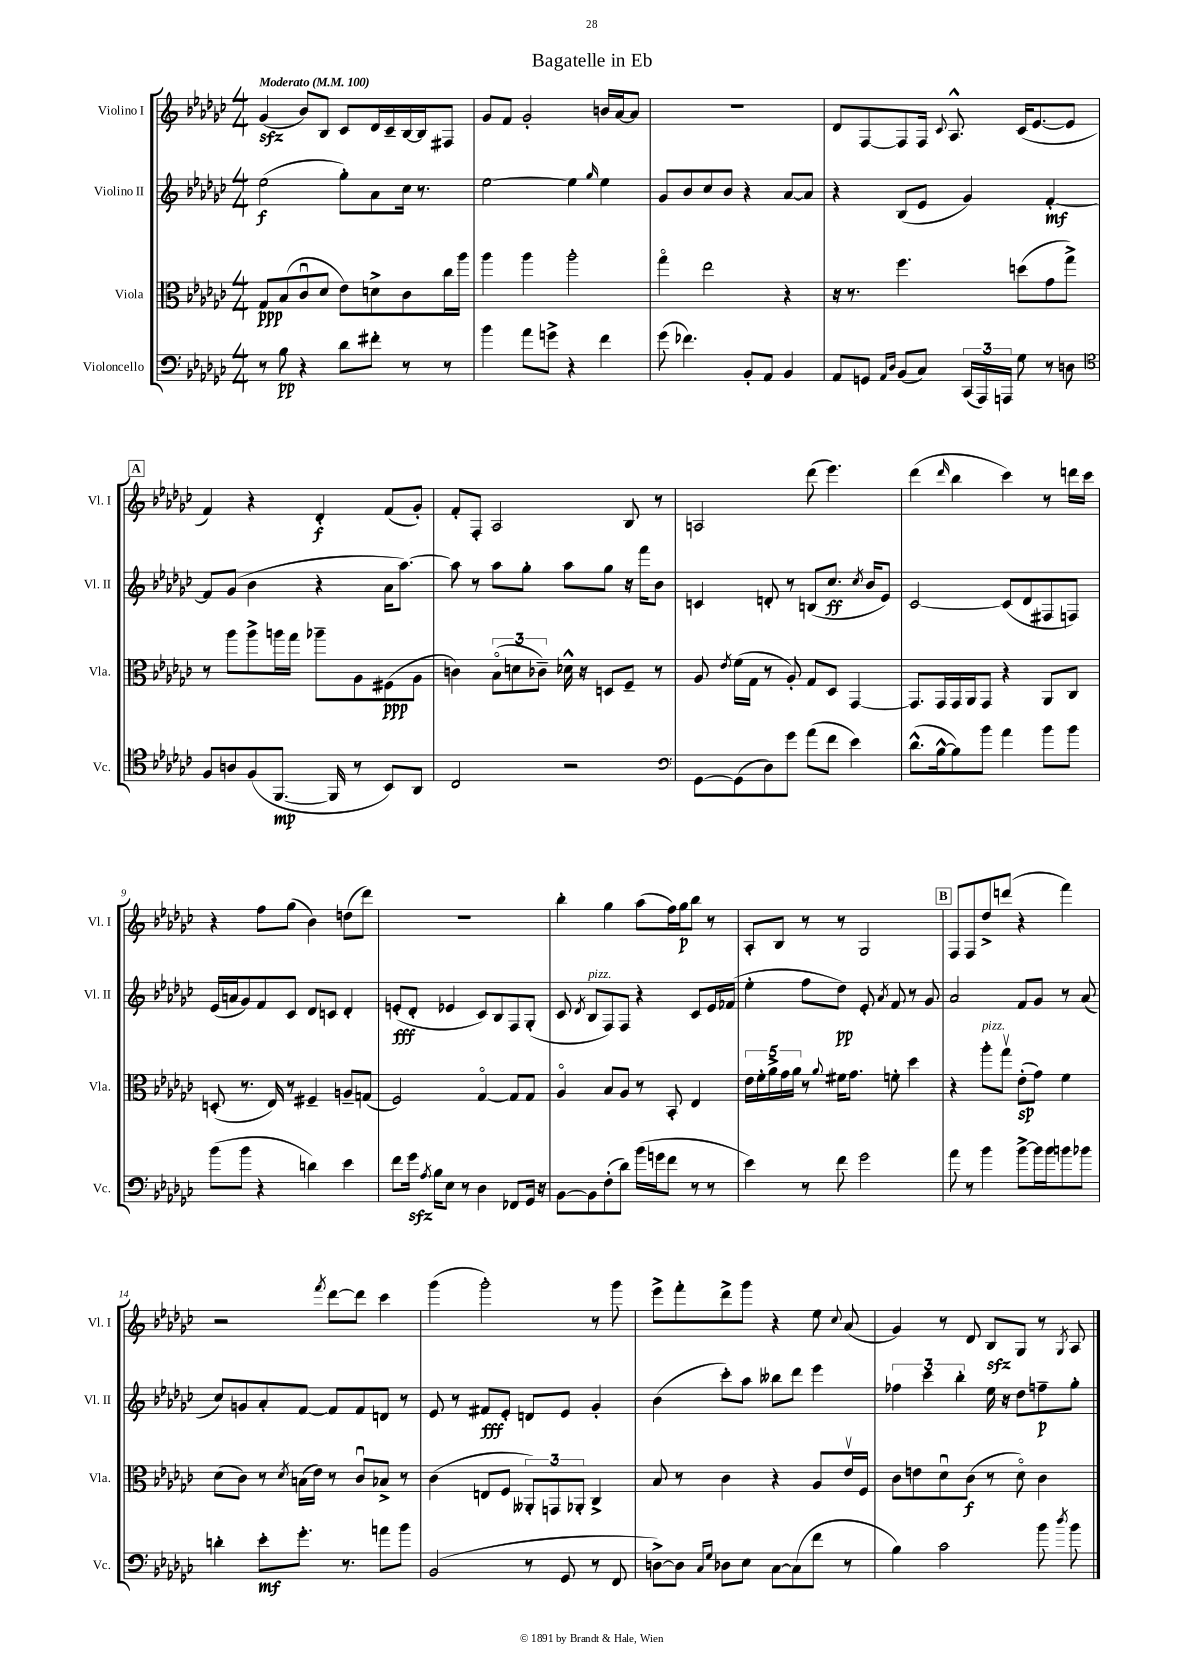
\header { title = "Bagatelle in Eb" }
<<
\new StaffGroup <<
\new Staff = "s0" \with { instrumentName = "Violino I" shortInstrumentName = "Vl. I" } {
    \clef treble \key ges \major \numericTimeSignature \time 4/4 \tempo "Moderato" 4 = 100
    \autoBeamOff ges'4\sfz( bes'8[) bes8] ces'8[ des'16 ces'16-- bes16~ bes16 fis8] |
    ges'8[ f'8] ges'2-. b'16[ aes'16~ aes'8] |
    R1 |
    des'8[ f8~ f8 f16] \appoggiatura { ces'8 } aes8.-^ ces'16[( ees'8.~ ees'8] |
    \mark \markup { \box "A" } f'4) r4 des'4-.\f f'8[( ges'8]-.) |
    f'8[-. f8]-. aes2 bes8 r8 |
    a2 des'''8( ees'''4.) |
    des'''4( \grace { des'''16 } bes''4 ces'''4) r8 d'''16[ ces'''16] |
    r4 f''8[ ges''8]( bes'4) d''8[( des'''8]) |
    R1 |
    bes''4-. ges''4 aes''8[( f''16) ges''16\p bes''8] r8 |
    aes8[-. bes8] r8 r8 ges2 |
    \mark \markup { \box "B" } f8[ f8 des''8-> d'''8]( r4 f'''4) |
    r2 \acciaccatura { f'''8 } des'''8[~ des'''8] ces'''4 |
    ges'''4( ges'''2-.) r8 ges'''8 |
    ees'''8[-> f'''8-. des'''8-> ges'''8] r4 ees''8 \appoggiatura { ces''8 } aes'8( |
    ges'4) r8 des'8 bes8[\sfz ges8] r8 \acciaccatura { ges8 } aes8 \bar "|." |
}
\new Staff = "s1" \with { instrumentName = "Violino II" shortInstrumentName = "Vl. II" } {
    \clef treble \key ges \major \numericTimeSignature \time 4/4
    \autoBeamOff ees''2\f( ges''8[-.) aes'8 ces''16] r8. |
    ees''2~ ees''4 \grace { ges''16 } ees''4 |
    ges'8[ bes'8 ces''8 bes'8] r4 aes'8[~ aes'8] |
    r4 bes8[( ees'8] ges'4) f'4~-.\mf |
    \mark \markup { \box "A" } f'8[ ges'8]( bes'4 r4 aes'16[ aes''8.]~) |
    aes''8 r8 aes''8[ ges''8]-. aes''8[ ges''8] r16 f'''16[ bes'8] |
    c'4 d'8-. r8 b8[( ces''8.]\ff \acciaccatura { ces''8 } bes'16[ ees'8]) |
    ces'2~ ces'8[( des'8 fis8 f8]) |
    ees'16[( a'16 ges'8) f'8 ces'8] des'8[ c'8] des'4-. |
    e'8[-.\fff( des'8]-. ees'4 ces'8[) bes8 f8 ges8]-.( |
    ces'8 \acciaccatura { des'8 } bes8[^\markup { \italic "pizz." } f8) f8] r4 ces'8[ ees'16 fes'16]( |
    ees''4-. f''8[ des''8]\pp) ees'8-. \acciaccatura { aes'8 } f'8 r8 ges'8 |
    \mark \markup { \box "B" } aes'2 f'8[ ges'8] r8 aes'8( |
    ces''8[) g'8 aes'8-. f'8]~ f'8[ f'8 d'8] r8 |
    ees'8 r8 fis'8[\fff ees'8]-. d'8[ ees'8] ges'4-. |
    bes'4( ces'''8[-.) aes''8] beses''8[ des'''8] ees'''4 |
    \tuplet 3/2 { fes''4 ces'''4 bes''4-. } ees''16 r16 des''8[ f''8--\p ges''8]-. \bar "|." |
}
\new Staff = "s2" \with { instrumentName = "Viola" shortInstrumentName = "Vla." } {
    \clef alto \key ges \major \numericTimeSignature \time 4/4
    \autoBeamOff ges8[\ppp bes8( ces'8\downbow des'8] ees'8[) d'8-> ces'8 ces''16 aes''16] |
    aes''4 aes''4 aes''2-. |
    ges''4\flageolet ees''2 r4 |
    r16 r8. f''4. d''8[( ges'8 ges''8]->) |
    \mark \markup { \box "A" } r8 aes''8[ aes''8-> a''16 ges''16] aes''8[-- aes8 fis8\ppp( aes8] |
    c'4) \tuplet 3/2 { bes8[\flageolet( d'8 ces'8]--) } des'16-^ r16 d8[ f8]-- r8 |
    aes8 \acciaccatura { ees'8 } f'16[( ges16] r8 aes8-.) ges8[ des8] ges,4~ |
    ges,8.[ ges,16 ges,16 aes,16 ges,8] r4 aes,8[ ces8] |
    d8-.( r8. ees16) r8 fis4-- a8[-- g8]( |
    f2) ges4~\flageolet ges8[ ges8] |
    aes4\flageolet bes8[ aes8] r8 bes,8-. ees4 |
    \tuplet 5/4 { ees'16[ f'16-. aes'16-> ges'16 aes'16] } r8 \appoggiatura { aes'8 } fis'16[ ges'8.] f'8-. des''4 |
    \mark \markup { \box "B" } r4 aes''8[-.^\markup { \italic "pizz." } ges''8]\upbow ees'8[-.\sp( ges'8]) f'4 |
    des'8[( ces'8]) r8 \acciaccatura { des'8 } b16[( ees'16]) r8 ces'8[\downbow bes8]-> r8 |
    ces'4( e8[ f8] \tuplet 3/2 { aeses,8[-.) g,8 aes,8]-. } ces4-> |
    bes8 r8 ces'4 r4 aes8[ ees'16\upbow f16] |
    ces'8[ e'8 des'8\downbow ces'8]\f( r8 des'8\flageolet) ces'4 \bar "|." |
}
\new Staff = "s3" \with { instrumentName = "Violoncello" shortInstrumentName = "Vc." } {
    \clef bass \key ges \major \numericTimeSignature \time 4/4
    \autoBeamOff r8 bes8\pp r4 des'8[ fis'8]-. r8 r8 |
    bes'4 aes'8[ g'8]-> r4 f'4 |
    ges'8( fes'4.) bes,8[-. aes,8] bes,4 |
    aes,8[ g,8] \grace { aes,16[ des16] } bes,8[( ces8]) \tuplet 3/2 { ces,16[( aes,,16) a,,16] } ges8 r8 d8 |
    \mark \markup { \box "A" } \clef tenor f8[ a8 f8( f,8.]~\mp f,16 r8 bes,8[) aes,8] |
    ces2 r2 |
    \clef bass ges,8[~ ges,8( des8) ges'8] aes'8[( f'8] ees'4) |
    des'8.[-^( bes16~-^ bes8) bes'8] aes'4 bes'8[ bes'8] |
    bes'8[( bes'8] r4 d'4) ees'4 |
    f'8[ ges'16]\sfz \acciaccatura { aes8 } bes16[ ees8] r8 des4 fes,8[ ges,16] r16 |
    bes,8[~ bes,8 f8-.( des'8]) bes'16[( g'16 f'8] r8 r8 |
    ees'4) r8 f'8 ges'2 |
    \mark \markup { \box "B" } aes'8 r8 bes'4 bes'8[~-> bes'16 bes'16 b'8 bes'8] |
    d'4-. ees'8[-.\mf ges'8.]-. r8. a'8[ bes'8] |
    bes,2( r8 ges,8 r8 f,8 |
    d8[~->) d8] \grace { ces16[ ges16] } des8[ ees8] ces8[~ ces8( f'8] r8 |
    bes4) ces'2 bes'8 \acciaccatura { des''8 } bes'8 \bar "|." |
}
>>
>>
